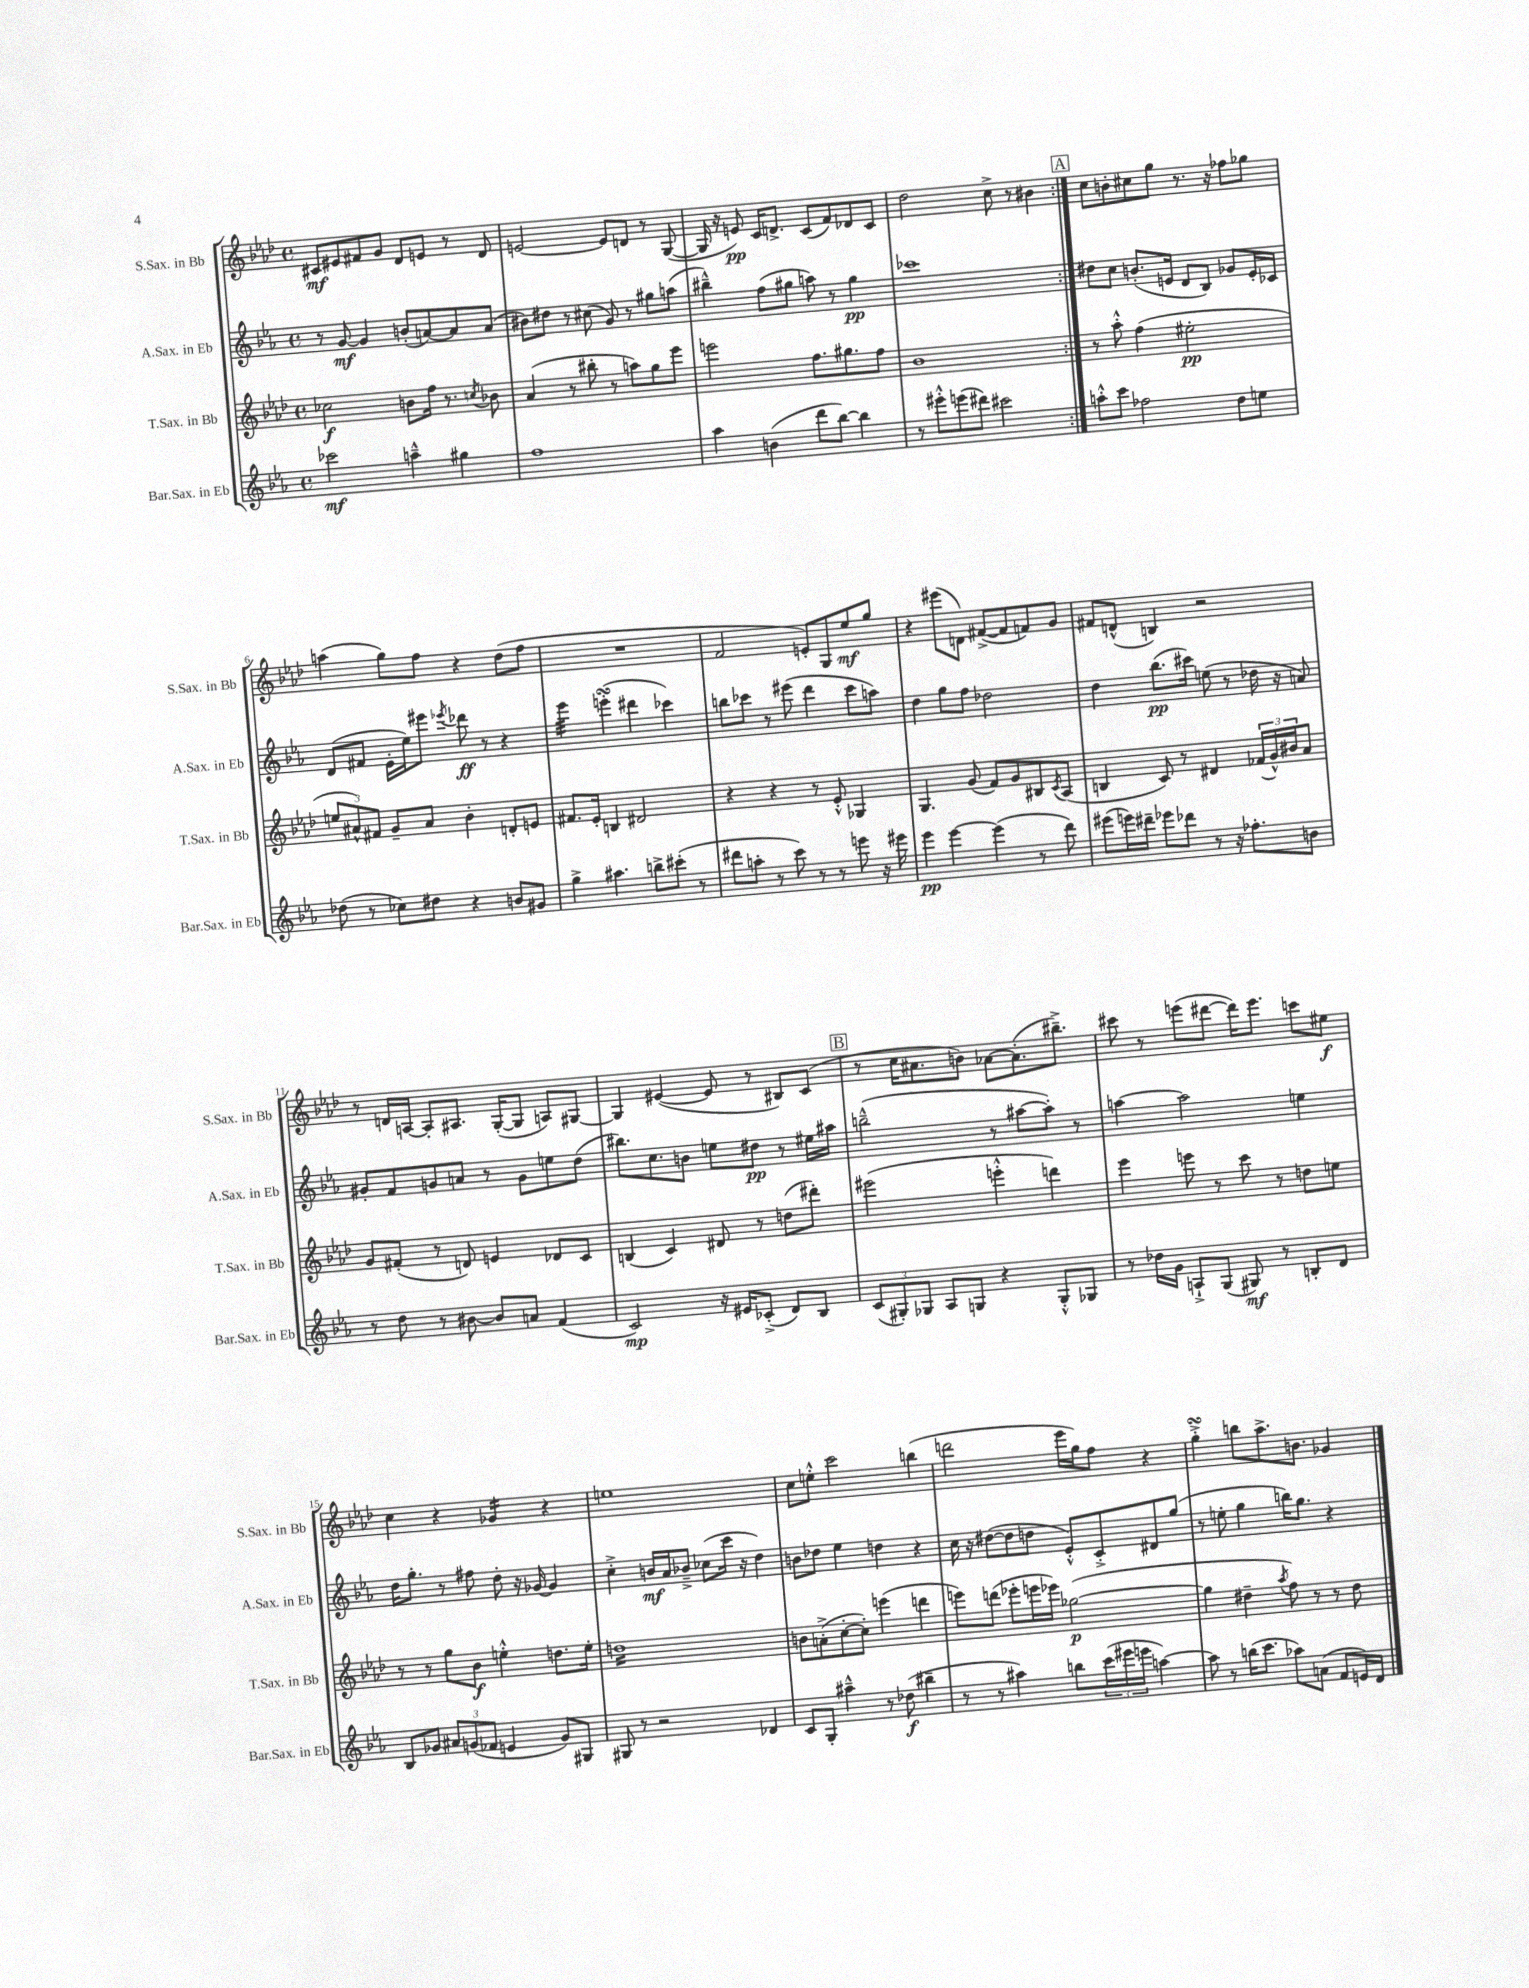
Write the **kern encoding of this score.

**kern	**kern	**kern	**kern
*staff4	*staff3	*staff2	*staff1
*clefG2	*clefG2	*clefG2	*clefG2
*k[b-e-a-]	*k[b-e-a-d-]	*k[b-e-a-]	*k[b-e-a-d-]
*M4/4	*M4/4	*M4/4	*M4/4
*met(c)	*met(c)	*met(c)	*met(c)
2ccc-\	2cc-\	8r	8c#/L
.	.	[8g/	8e#/
.	.	4g/]	8f#/
.	.	.	8g/J
4aa~^^\	8b\L	(8b'/L	8d-/L
.	16ff\Jk	[8a/)	8e/J
.	8.r	.	.
4gg#\	.	8a/]	8r
.	8qcc/	.	.
.	8b-\	(8a/J	8d-/
=	=	=	=
1ff	(4a-/	8b#\L)	[2e/
.	.	8dd#\J	.
.	8r	8r	.
.	8bb#'\	(8cc#\	.
.	8r	8g/)	8e/]L
.	8aa\L)	8r	8d/J
.	8gg\	8gg#\L	8r
.	8eee-\J	(8aa\J	([8G/
=	=	=	=
4aa-\	2eee\	4bb#~^^\)	16G/]
.	.	.	16r
.	.	.	8e/)
(4b\	.	(8ff\L	16c/LK
.	.	.	8.d^/J
.	.	8gg#\J	.
8ddd\L	8.ff\L	8aa\)	(8c/L
[8bb-\J)	.	8r	8f/)
.	8.gg#\	.	.
4bb-\]	.	4gg#\	8d-/
.	8ff\J	.	8c/J
=	=	=	=
8r	1b-	1ccc-	2dd-\
8eee#'^^\L	.	.	.
(8eee\	.	.	.
8ddd#\J)	.	.	.
2ccc#\	.	.	8cc^\
.	.	.	8r
.	.	.	4b#\
=:|!	=:|!	=:|!	=:|!
8aa'^^\L	8r	8dd#\L	8cc\L
8ccc\J	8aa-'^^\	8cc\J	8b'\
2ff-\	(4ff\	(8.b'/L	8cc#\
.	.	.	8gg\J
.	.	16e/Jk	.
.	2ee#'\	8d/L	8.r
.	.	8B-/J)	.
.	.	.	16r
8dd\L	.	8g-/L	8ff-\L
8ee\J	.	16e'/L	8gg-\J
.	.	16c-/JJ	.
=	=	=	=
(8dd-\	12ee/L	(8d/L	(4aa\
.	12a#^^/)	.	.
8r	.	8f#/J	.
.	12f#/J	.	.
8cc-\L)	8g~/L	16e-'\LL	8gg\L)
.	.	16ee-\J)	.
8dd#\J	8a#/J	8eee#\J	8ff\J
.	.	8qeee-/	.
4r	4b-'\	8ddd-\	4r
.	.	8r	.
8b/L	8d'/L	4r	(8dd-\L
8g#/J	8e/J	.	8ff\J
=	=	=	=
4gg^\	8.f#/L	4eee-\	1r
.	16e-'/Jk	.	.
4.aa#\	4B/	(4eee'\	.
.	2d#/	4ddd#\	.
8bb^\L	.	.	.
(8ccc#'\J	.	4ccc-\)	.
8r	.	.	.
=	=	=	=
8ddd#\L	4r	8bb\L	2f/
8aa'\J	.	8ccc-\J	.
8r	4r	8r	.
8ccc\)	.	(8eee#\	.
8r	8r	4ddd\	8e'/L)
8r	8e-'^^/	.	8G/
8eee\	4G-/	8ccc-\L	8ee-/
16r	.	8aa\J)	8gg/J
16eee#\	.	.	.
=	=	=	=
4eee-\	4.G/	4dd\	4r
[4eee-\	.	8gg\L	(8eee#\L
.	(8g/	8ff\J	8d\J)
(4eee-\]	8f/L)	2dd-\	([8f#^/L
.	8g/	.	8f#/]
8r	8B#/	.	8f/)
.	8qc/	.	.
8ddd\)	(8A-/J	.	8g/J
=	=	=	=
(8eee#\L	4B/	4dd\	8f#/L
16eee\L)	.	.	(8d^^/J
16ddd#~\JJ	.	.	.
8eee-\L	8c/)	(8.bb-\L	4B/)
8ddd-\J	8r	.	.
.	.	16ccc#\Jk)	.
8r	4d#/	(8ee\	2r
16r	.	8r	.
8.ff-'\L	.	.	.
.	(24f-/LL	16dd-\	.
.	24g^^/)	.	.
.	.	16r	.
.	24b#/J	.	.
8b\J	8a-/J	8a/)	.
=	=	=	=
8r	8g/L	8g#'/L	8r
8dd\	(8f#'/J	8f/	16d/LL
.	.	.	[16A/JJ
8r	8r	8g/	8A'/]L
[8b#\	8d/)	8a/J	8.A#/J
8b#/]L	4e/	8r	.
.	.	.	([16G'/LK
8a/J	.	8g\L	8G/]J
(4f/	8d-/L	8ee\	8A/L)
.	8c/J	(8dd\J	[8G#/J
=	=	=	=
2c/)	(4B/	8.bb#\L)	4G#/]
.	.	8.cc\	.
.	4c/)	.	([4e#/
.	.	8b\J	.
16r	8d#/	8ee\L	8e#/]
16e#/LK	.	.	.
(8c-'^/J	8r	8dd#\J	8r
8d/L)	(8dd\L	8r	8B#/L)
8B-/J	8ddd#'\J)	16ee#\LL	(8c/J
.	.	16aa#\JJ	.
=	=	=	=
(12c/L	(2eee#\	(2bb~^^\	8r
12G#'/)	.	.	.
.	.	.	16cc\LK
12G-/J	.	.	.
.	.	.	8.a#\
8A-/L	.	.	.
8G/J	.	.	8b\J)
4r	4eee'^^\	8r	[8a-\L
.	.	[8aa#\L	(8.a-'\]
8G'^^/L	4ddd\)	8aa#'\]J)	.
.	.	.	8.bb#~^\J)
8G-/J	.	8r	.
=	=	=	=
8r	4eee-\	[4aa\	8ccc#\
16dd-\LL	.	.	8r
16g\JJ	.	.	.
8A`^/L	8eee\	2aa\]	(8eee\L
(8G/J	8r	.	[8ddd#\J
8G#/)	8ccc\	.	16ddd#\]LK)
.	.	.	8.eee\J
8r	8r	.	.
8B'/L	8dd\L	4ee\	8ccc\L
8d/J	8ee\J	.	8ee#\J
=	=	=	=
8B-/L	8r	16dd\LK	4cc\
.	.	8.gg'\J	.
8g-/J	8r	.	.
12a#/L	8gg\L	8r	4r
(12g/	.	.	.
.	8b-\J	8ff#\	.
12f-/J	.	.	.
4e/	4ee'^^\	8dd'\	4g-/
.	.	16r	.
.	.	[16g-/	.
8g/L)	8.dd\L	4g-/]	4r
8G#/J	.	.	.
.	16ee'\Jk	.	.
=	=	=	=
8G#/	1dd	4cc'^\	1ee
8r	.	.	.
2r	.	16b/LL	.
.	.	16a-/J	.
.	.	8b-~^/J	.
.	.	(8cc-\L	.
.	.	16ccc\Jk	.
.	.	16r	.
4d-/	.	4dd\)	.
=	=	=	=
8c/L	8b\L	8b\L	8cc\L
8G'/J	(8a'^\	8dd-\J	8ee'^^\J
4aa#~^^\	[8cc'\	4ee-\	2ccc\
.	8cc'\]J)	.	.
8r	(4eee\	4dd\	.
(8dd-\	.	.	.
4bb#~\	4ddd\	4r	(4bb\
=	=	=	=
8r	8eee\L)	16cc\	2ddd\
.	.	16r	.
8r	(8ddd\J	([8dd#\L	.
4aa#\)	8eee-'\L	8dd#\]	.
.	16eee\L	8dd\J	.
.	16eee-\JJ)	.	.
8bb\L	([2gg-\	8e-'^^/L)	16eee-\LL
.	.	.	16gg\J)
(24ccc\L	.	8c'^/	8ff\J
24eee#\	.	.	.
24eee\JJ	.	.	.
[4aa\)	.	8d#/	4r
.	.	(8gg/J	.
=	=	=	=
8aa\]	4gg-\]	8r	4gg'^\
8r	.	8ee'\	.
(16bb\LK	4dd#~\	4gg\	8bb\L
8.ccc\J	.	.	.
.	.	.	8.aa-^\
.	8qaa-/	.	.
8aa-\L)	8ff\)	16bb\LK)	.
.	.	8.gg\J	8.b\J
(8a\J	8r	.	.
8f/L	8r	4r	4g-/
16e/L)	8dd#\	.	.
16d/JJ	.	.	.
==	==	==	==
*-	*-	*-	*-
